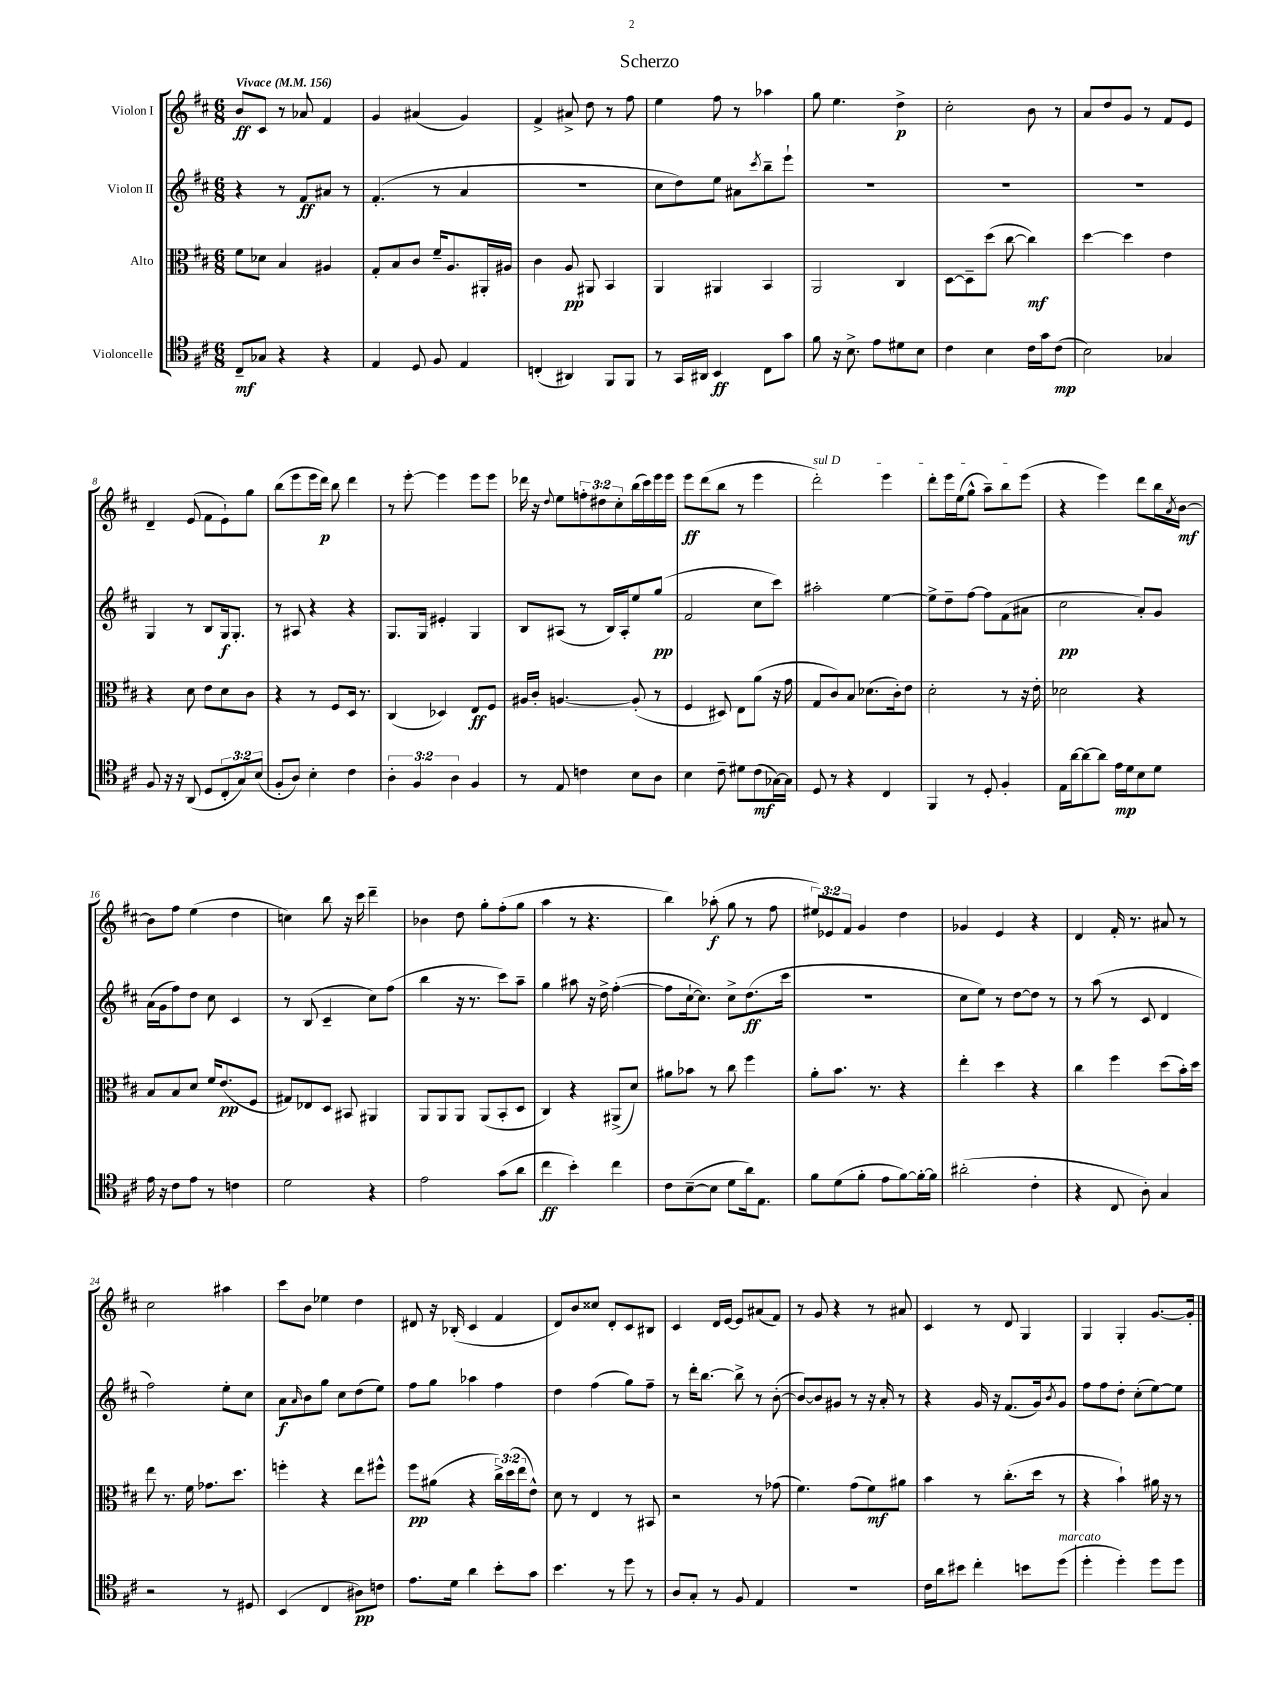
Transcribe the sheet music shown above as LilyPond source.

\header { title = "Scherzo" }
<<
\new StaffGroup <<
\new Staff = "s0" \with { instrumentName = "Violon I" } {
    \clef treble \key d \major \numericTimeSignature \time 6/8 \override Staff.TupletNumber.text = #tuplet-number::calc-fraction-text \tempo "Vivace" 4 = 156
    b'8\ff cis'8 r8 aes'8 fis'4 |
    g'4 ais'4( g'4) |
    fis'4-> ais'8-> d''8 r8 fis''8 |
    e''4 fis''8 r8 aes''4 |
    g''8 e''4. d''4->\p |
    cis''2-. b'8 r8 |
    a'8 d''8 g'8 r8 fis'8 e'8 |
    d'4-- e'8( fis'8 e'8-!) g''8 |
    b''8( e'''8 e'''16 d'''16\p) b''8 d'''4 |
    r8 e'''8~-. e'''4 e'''8 e'''8 |
    des'''16 r16 \appoggiatura { d''8 } e''8 \tuplet 3/2 { f''8-. dis''8 cis''8-. } b''16( cis'''16) e'''16 e'''16 |
    e'''8\ff d'''8( b''8 r8 e'''4 |
    \once \override TextSpanner.bound-details.left.text = \markup { \italic "sul D" } d'''2-.\startTextSpan) e'''4 |
    d'''8-. e'''16 e''16( g''8-^ a''8--) b''8 e'''8\stopTextSpan( |
    r4 e'''4) d'''8 b''16 \acciaccatura { a'8 } b'16~\mf |
    b'8 fis''8 e''4( d''4 |
    c''4) b''8 r16 cis'''16 d'''4-- |
    bes'4 d''8 g''8-. fis''8-.( g''8 |
    a''4 r8 r4. |
    b''4) aes''8-.\f( g''8 r8 fis''8 |
    \tuplet 3/2 { eis''8) ees'8 fis'8 } g'4 d''4 |
    ges'4 e'4 r4 |
    d'4 fis'16-. r8. ais'8 r8 |
    cis''2 ais''4 |
    cis'''8 b'8 ees''4 d''4 |
    dis'8 r16 bes16-.( cis'4 fis'4 |
    d'8) b'8 cisis''8 d'8-. cis'8 bis8 |
    cis'4 d'16 e'16~ e'8 ais'8( fis'8) |
    r8 g'8 r4 r8 ais'8 |
    cis'4 r8 d'8 g4 |
    g4 g4-. g'8.~ g'16-. \bar "|." |
}
\new Staff = "s1" \with { instrumentName = "Violon II" } {
    \clef treble \key d \major \numericTimeSignature \time 6/8
    r4 r8 fis'8\ff ais'8 r8 |
    fis'4.-.( r8 a'4 |
    R2. |
    cis''8 d''8) e''8 ais'8 \acciaccatura { cis'''8 } b''8-- e'''8-! |
    R2. |
    R2. |
    R2. |
    g4 r8 b8 g16\f g8.-. |
    r8 ais8 r4 r4 |
    g8. g16 eis'4-. g4 |
    b8 ais8( r8 b16) ais16-. e''8 g''8\pp( |
    fis'2 cis''8 cis'''8) |
    ais''2-. e''4~ |
    e''8-> d''8-- fis''8~ fis''8 fis'8( ais'8 |
    cis''2\pp a'8-.) g'8 |
    a'16( g'16 fis''8) d''8 cis''8 cis'4 |
    r8 b8( cis'4-- cis''8) fis''8( |
    b''4 r16 r8. cis'''8) a''8-- |
    g''4 ais''8 r16 d''16-> fis''4~-.( |
    fis''8 cis''16~-! cis''8.) cis''8-> d''8.\ff( cis'''16 |
    R2. |
    cis''8 e''8) r8 d''8~ d''8 r8 |
    r8 a''8( r8 cis'8 d'4 |
    fis''2) e''8-. cis''8 |
    a'8\f \grace { a'16 } b'8 g''8 cis''8 d''8( e''8) |
    fis''8 g''8 aes''4 fis''4 |
    d''4 fis''4( g''8) fis''8-- |
    r8 d'''16-. b''8.~ b''8-> r8 b'8~-.( |
    b'8~) b'8 gis'8 r8 r16 a'16-. r8 |
    r4 g'16 r16 fis'8.( g'16) \acciaccatura { b'8 } g'8 |
    fis''8 fis''8 d''8-. cis''8-.( e''8~) e''8 \bar "|." |
}
\new Staff = "s2" \with { instrumentName = "Alto" } {
    \clef alto \key d \major \numericTimeSignature \time 6/8 \override Staff.TupletNumber.text = #tuplet-number::calc-fraction-text
    fis'8 des'8 b4 ais4 |
    g8-. b8 cis'8 fis'16-- a8. ais,16-. ais16 |
    cis'4 a8\pp ais,8 b,4 |
    a,4 ais,4 b,4 |
    a,2 cis4 |
    d8~ d8-- d''8( cis''8~ cis''4\mf) |
    d''4~ d''4 e'4 |
    r4 d'8 e'8 d'8 cis'8 |
    r4 r8 fis8 d16 r8. |
    cis4( des4) e8\ff fis8 |
    ais16 cis'16-. a4.~ a8-.( r8 |
    fis4 dis8) e8 a'8( r16 g'16 |
    g8 cis'8) b8 des'8.( cis'16-.) e'8 |
    d'2-. r8 r16 e'16-. |
    des'2 r4 |
    b8 b8 d'8 fis'16 e'8.\pp( fis8 |
    gis8) ees8 d8 bis,8 ais,4 |
    a,8 a,8 a,8 a,8( b,8-. d8 |
    cis4) r4 ais,8->( d'8) |
    ais'8 bes'8 r8 cis''8 fis''4 |
    a'8-. b'8. r8. r4 |
    e''4-. d''4 r4 |
    cis''4 fis''4 d''8( b'16-.) d''16 |
    e''8 r8. fis'16 ges'8. d''8. |
    f''4-. r4 e''8 fis''8-^ |
    fis''8\pp ais'8( r4 \tuplet 3/2 { cis''16->) d''16( e''16 } e'8-^) |
    d'8 r8 e4 r8 bis,8 |
    r2 r8 ges'8( |
    fis'4.) g'8( fis'8\mf) ais'8 |
    b'4 r8 cis''8.-.( d''16 r8 |
    r4 b'4-!) ais'16 r16 r8 \bar "|." |
}
\new Staff = "s3" \with { instrumentName = "Violoncelle" } {
    \clef tenor \key d \major \numericTimeSignature \time 6/8 \override Staff.TupletNumber.text = #tuplet-number::calc-fraction-text
    cis8--\mf ges8 r4 r4 |
    e4 d8 fis8 e4 |
    c4-.( ais,4) fis,8 fis,8 |
    r8 g,16 ais,16 b,4\ff cis8 g'8 |
    fis'8 r16 b8.-> e'8 dis'8 b8 |
    cis'4 b4 cis'16 g'16 cis'8\mp( |
    b2) ges4 |
    fis8 r16 r16 a,8( d8 \tuplet 3/2 { cis8-. g8) b8( } |
    fis8-. a8) b4-. cis'4 |
    \tuplet 3/2 { a4-. fis4 a4 } fis4 |
    r8 e8 c'4 b8 a8 |
    b4 cis'8-- dis'8 cis'8\mf( ges16~) ges16 |
    d8 r8 r4 cis4 |
    fis,4 r8 d8-. fis4-. |
    e16 a'16~ a'8~ a'8 e'16\mp d'16 b8 d'8 |
    e'16 r16 cis'8 e'8 r8 c'4 |
    d'2 r4 |
    e'2 g'8( a'8 |
    cis''4\ff b'4-.) cis''4 |
    cis'8 b8~--( b8 d'8 a'16) e8. |
    fis'8 d'8( fis'8-. e'8 fis'8~) fis'16~-. fis'16 |
    ais'2-.( cis'4-. |
    r4 cis8 a8-.) g4 |
    r2 r8 dis8 |
    b,4( cis4 ais8\pp) c'8 |
    e'8. d'16 a'4 b'8-. g'8 |
    b'4. r8 d''8 r8 |
    a8 g8-. r8 fis8 e4 |
    R2. |
    cis'16 a'16 bis'8 cis''4-. b'8 d''8^\markup { \italic "marcato" }( |
    d''4-. d''4-.) d''8 d''8 \bar "|." |
}
>>
>>
